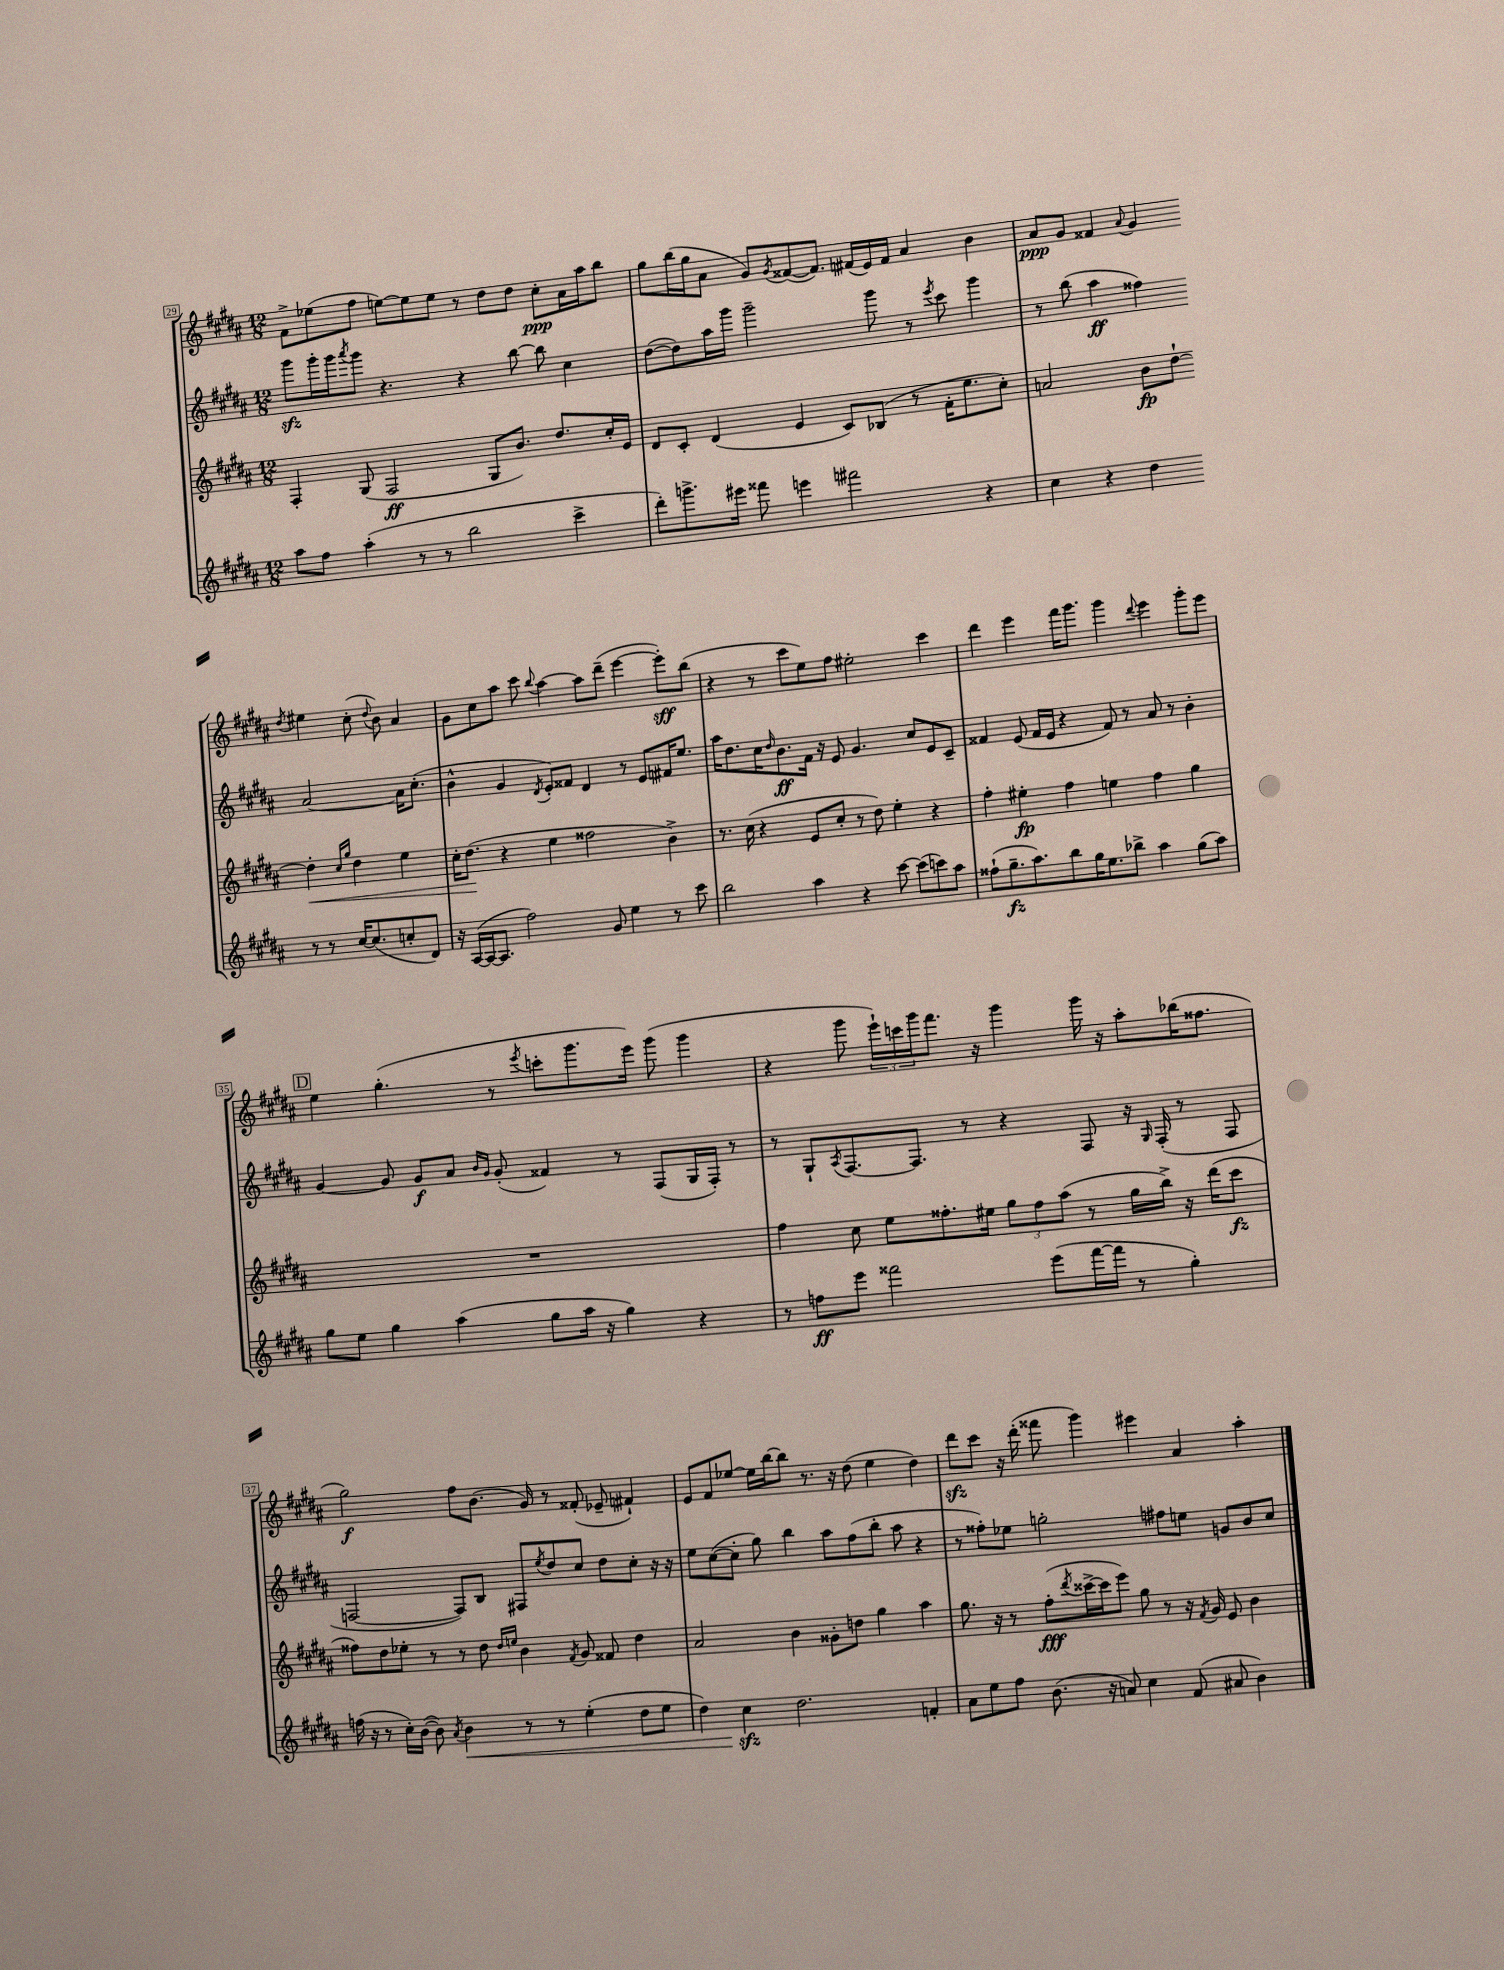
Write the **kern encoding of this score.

**kern	**kern	**kern	**kern
*staff4	*staff3	*staff2	*staff1
*clefG2	*clefG2	*clefG2	*clefG2
*k[f#c#g#d#a#]	*k[f#c#g#d#a#]	*k[f#c#g#d#a#]	*k[f#c#g#d#a#]
*M12/8	*M12/8	*M12/8	*M12/8
8aa#	4F#'	8ggg#	8f#^
8ff#	.	16ggg#'	(8ee-
.	.	16ggg#	.
.	.	8qaaa#	.
(4aa#'	(8G#	8ggg#	8ff#
.	2F#	4.r	[8ee)
8r	.	.	8ee]
8r	.	.	8ee
2bb	.	4r	8r
.	8G#	.	8dd#
.	8.b)	[8bb	8dd#
.	.	8bb]	8cc#'
.	8.dd#	.	.
4ccc#^	.	4cc#	16a#
.	.	.	16aa#
.	16cc#'	.	8bb
.	16e	.	.
=	=	=	=
8ddd#')	8d#	([8dd#	8gg#
8.ggg^	8c#'	8dd#])	(16bb
.	.	.	16gg#
.	(4d#	16aa#	8a#
16eee#	.	16ggg#	.
8fff##	.	2ggg#~	8g#)
.	.	.	8qg#
4eee	4e	.	([8f##
.	.	.	8.f##])
2fff#	8c#)	.	.
.	.	.	(16f#
.	(8B-	8ggg#	16e)
.	.	.	16f#
.	8r	8r	4a#
.	.	8qeee	.
.	16f#'	8ccc#	.
.	8.ee	.	.
4r	.	4ggg#	4b
.	8cc#')	.	.
=	=	=	=
4cc#	2a	8r	8a#
.	.	(8bb	8g#
4r	.	4aa#	4f##
.	.	.	8qqa#
4dd#	8b	4ff##)	4g#
.	[8dd#`	.	.
.	.	.	8qdd#
8r	4dd#']	[2a#	4ee#
8r	.	.	.
.	16qqcc#	.	.
.	16qqgg#	.	.
[16cc#	4dd#	.	(8cc#'
(8.cc#]	.	.	.
.	.	.	8qqdd#
.	.	.	8b)
8cc'	4ee	16a#]	4a#
.	.	(8.cc#'	.
8d#)	.	.	.
=	=	=	=
16r	16cc#'	4b^^	8g#
([16A#	(8.dd#	.	.
16A#_	.	.	8cc#
8.A#]	.	.	.
.	4r	4g#	8aa#
2ff#)	.	.	8ccc#
.	.	8qd#	8qqbb
.	4ee	8e')	[4aa#
.	.	8f##	.
.	2ff##	4d#	8aa#]
8g#	.	.	(8ddd#~
4ee	.	8r	[4eee
.	.	8e	.
8r	4b^)	16f#	8eee'])
.	.	8.ee	.
8ccc#	.	.	(8bb
=	=	=	=
2bb	8.r	16aa#	4r
.	.	8.dd#	.
.	(16cc#	.	.
.	4r	16cc#	8r
.	.	16qqdd#	.
.	.	8.b	.
.	.	.	8ccc#
4aa#	8e	16f#	8ee)
.	.	16r	.
.	8cc#'	8e	8ff#
4r	8r	4.g#	2ee#'
.	8dd#)	.	.
[8ccc#	4ee'	.	.
(8ccc#]	.	8cc#	.
8ccc)	4r	8e	4ccc#
8aa#	.	8c#~	.
=	=	=	=
(8ff##`	4ff#'	4f##	4ddd#
8.gg#~	.	.	.
.	4ee#'	(8e	4eee
8.aa#)	.	.	.
.	.	16f##	.
.	.	16e	.
8bb	4ff#	4r	16fff#
.	.	.	8.ggg#
16gg#	.	.	.
8.ee	.	.	.
.	4ee	8f##)	4ggg#
8bb-^	.	8r	.
.	.	.	8qqddd#
4aa#	4ff#	8a#	4eee
.	.	8r	.
(8gg#	4gg#	4b'	8ggg#'
8aa#)	.	.	8eee
=	=	=	=
8gg#	1.r	[4g#	4ee
8ee	.	.	.
4gg#	.	8g#]	(4.gg#'
.	.	8g#	.
(4aa#	.	8a#	.
.	.	16qqb	.
.	.	16qqg#	.
.	.	(8g#'	8r
.	.	.	8qeee
8gg#	.	4f##)	8ccc'
16aa#	.	.	8.ggg#
16r	.	.	.
4gg#)	.	8r	.
.	.	.	16eee)
.	.	(8F#	(8ggg#
4r	.	16G#	4ggg#
.	.	16F#')	.
.	.	8r	.
=	=	=	=
8r	4ff#	8r	4r
8ff	.	8G#`	.
.	.	8qA#	.
8eee	8cc#	[8.F#	8ggg#
2fff##	8ee	.	24eee`)
.	.	.	24ccc
.	.	8.F#]	.
.	.	.	24ggg#
.	8.ff##'	.	8.fff#
.	.	8r	.
.	16ee#	.	16r
.	12gg#	4r	4ggg#
.	12ff##	.	.
(8eee	.	.	.
.	(12aa#	.	.
[16fff##	8r	8F#	16ggg#
16fff##]	.	.	16r
8r	16gg#	16r	8aa#'
.	.	16qqG#	.
.	16bb^)	(16F#'	.
4gg#')	16r	8r	(16bb-
.	(16ddd#	.	8.ff##
.	8ccc#	8F#	.
=	=	=	=
(16ff	8ff##)	[2F	2gg#)
16r	.	.	.
8r	8dd#	.	.
16cc#')	8ee-'	.	.
([16b	.	.	.
8b])	8r	.	.
8qa#	.	.	.
4b	8r	8F])	8ff#
.	8dd#	8B	(8.b
.	16qqdd#	.	.
.	16qqee	.	.
8r	4b	8F#	.
.	.	.	16g#)
.	.	8qee	.
8r	.	8dd#	8r
.	8qf#	.	.
(4ee'	8g#	8cc#	(8f##'
.	8f##	8dd#	8e-~
8dd#	4dd#	8cc#'	4f#`)
8ee	.	16r	.
.	.	16r	.
=	=	=	=
4dd#)	2a#	8ee	8e
.	.	([8cc#	8f#
4cc#	.	8cc#']	[8ee-
.	.	8gg#)	16ee-]
.	.	.	[16bb
2.dd#	4b	4bb	8bb]
.	.	.	8.r
.	8g##'	8aa#	.
.	.	.	16r
.	8dd	(8ff#	(8dd#
.	4gg#	8bb'	4ee-
.	.	8aa#	.
4f'	4aa#	4r	4dd#)
=	=	=	=
8a#	8.gg#	8r	8ddd#
8ee	.	8ff##')	8ccc#
.	16r	.	.
8ff#	8r	8ee-	16r
.	.	.	(16ddd#'
(8.b	(8ff#'	2gg'	8fff##
.	8qddd#	.	.
.	[16ccc##^	.	4ggg#)
16r	16ccc##]	.	.
8a)	8eee)	.	.
4cc#	8gg#	.	4eee#
.	8r	8ff#	.
(8f#	16r	8ee	4a#
.	8qf#	.	.
.	16g#	.	.
8a#	8e	8g	.
4b)	4b	8b	4aa#'
.	.	8cc#	.
==	==	==	==
*-	*-	*-	*-
